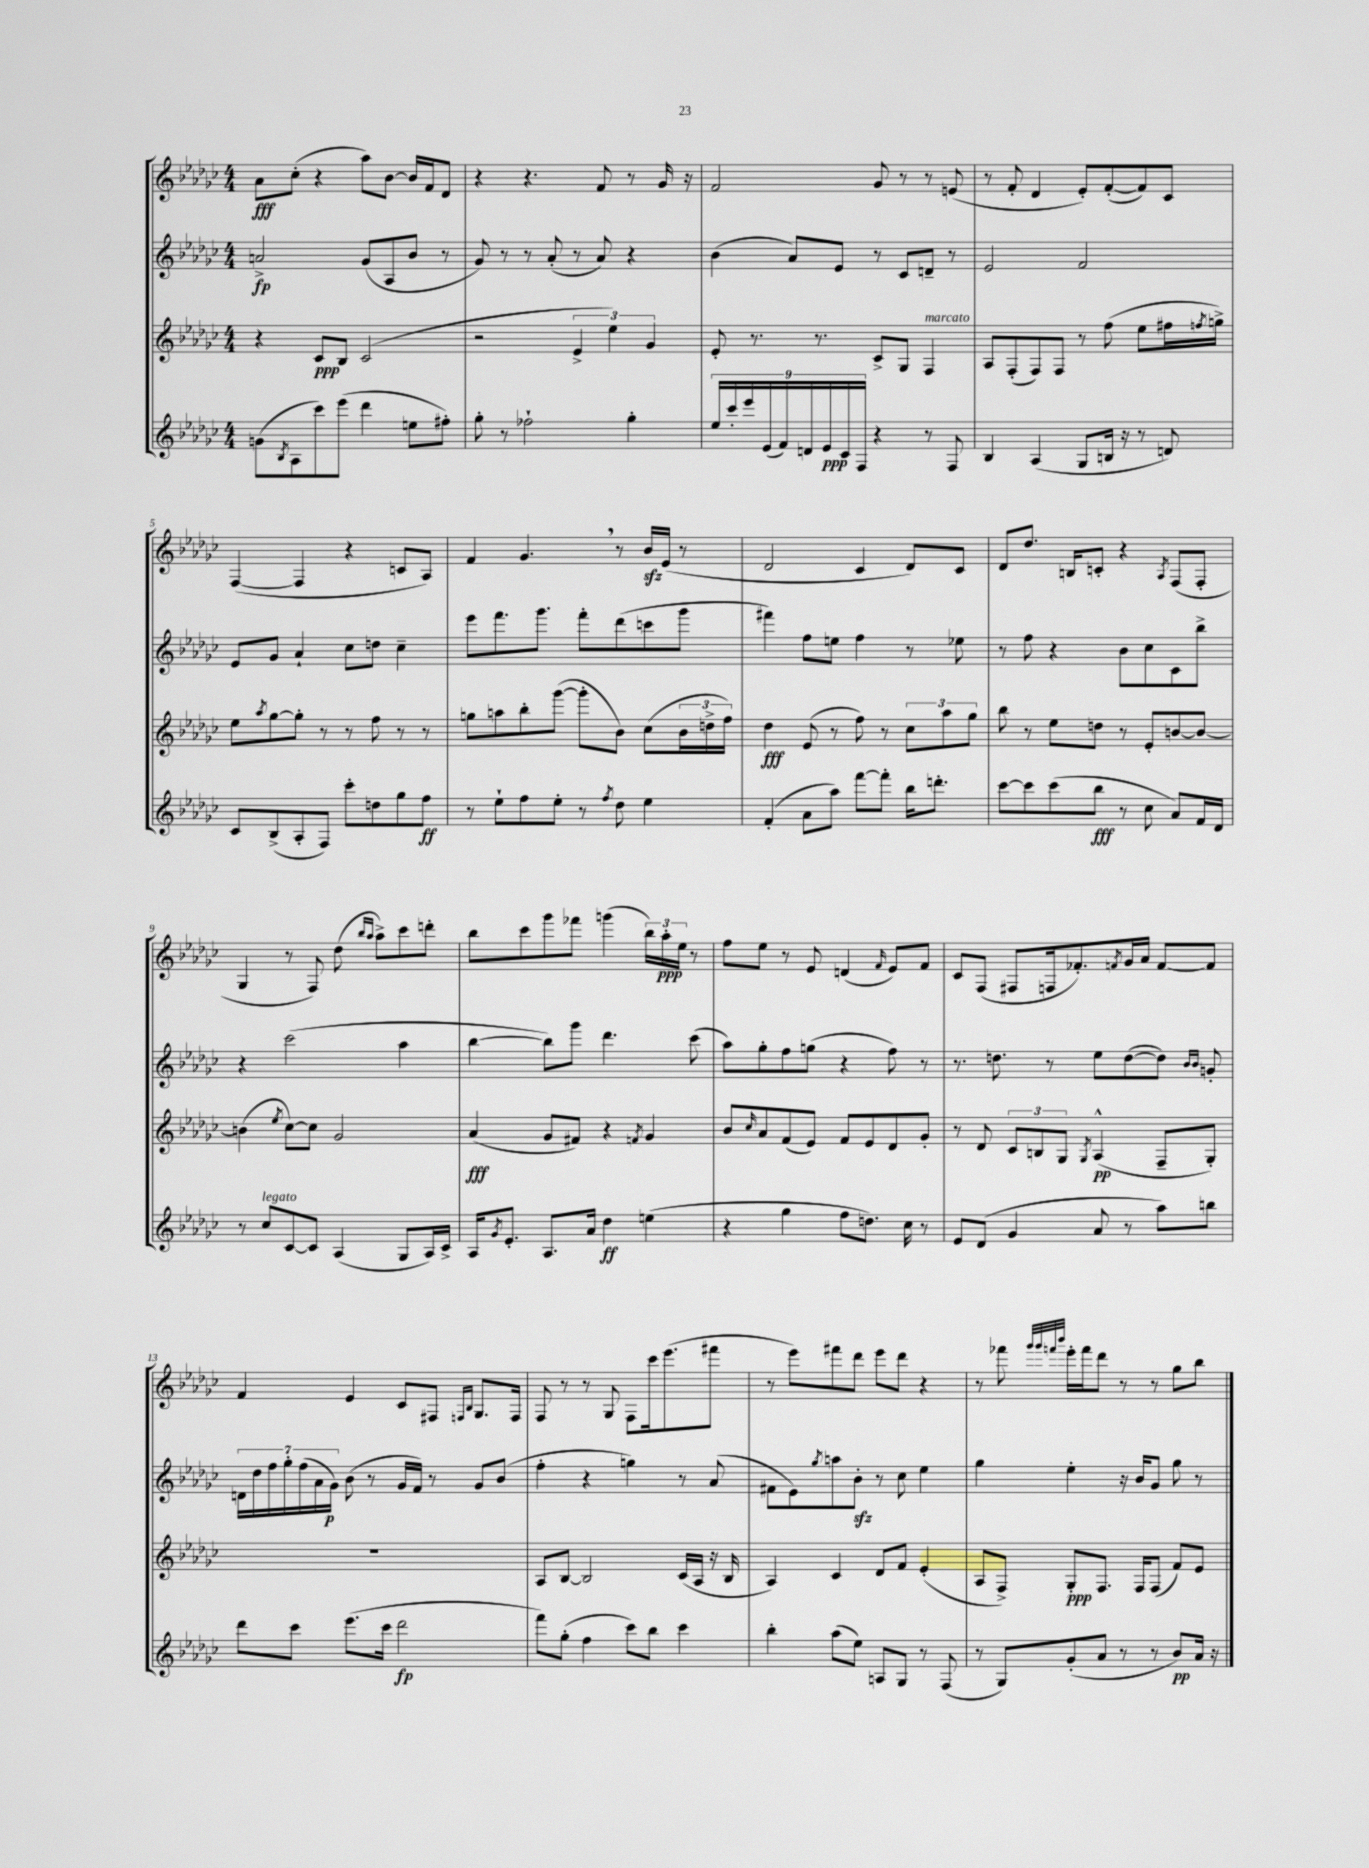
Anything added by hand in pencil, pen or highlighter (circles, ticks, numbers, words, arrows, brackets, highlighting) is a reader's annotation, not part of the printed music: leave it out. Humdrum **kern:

**kern	**kern	**kern	**kern
*staff4	*staff3	*staff2	*staff1
*clefG2	*clefG2	*clefG2	*clefG2
*k[b-e-a-d-g-c-]	*k[b-e-a-d-g-c-]	*k[b-e-a-d-g-c-]	*k[b-e-a-d-g-c-]
*M4/4	*M4/4	*M4/4	*M4/4
(8g	4r	2a^	8a-
8qB-	.	.	.
8A-	.	.	(8cc-'
8ccc-)	8c-	.	4r
(8eee-	8B-	.	.
4ddd-	(2c-	(8g-	8aa-)
.	.	8A-	[8b-
8ee	.	8b-	16b-]
.	.	.	16f
8ff#')	.	8r	8d-
=	=	=	=
8gg-'	2r	8g-)	4r
8r	.	8r	.
2ff-`	.	8r	4.r
.	.	(8a-'	.
.	6e-^	8r	.
.	.	8a-)	8f
.	6ee-)	.	.
4gg-'	.	4r	8r
.	6g-	.	.
.	.	.	16g-
.	.	.	16r
=	=	=	=
18ee-	8e-'	(4b-	2f
18ccc-'	.	.	.
18eee-	.	.	.
.	8.r	.	.
(18e-	.	.	.
18f)	.	.	.
.	.	8a-)	.
18d	.	.	.
.	8.r	.	.
18e-	.	.	.
.	.	8e-	.
18c-	.	.	.
18F	.	.	.
4r	8c-^	8r	8g-
.	8G-	8c-	8r
8r	4F	8d~	8r
8F	.	8r	(8e
=	=	=	=
4B-	8A-	2e-	8r
.	(8F'	.	8f'
(4A-	8F)	.	4d-
.	8F	.	.
8G-	8r	2f	8e-')
16B	(8ff	.	([8f'
16r	.	.	.
8r	8ee-	.	8f])
8d)	16ff#	.	8c-
.	8qff	.	.
.	16gg^)	.	.
=	=	=	=
8c-	8ee-	8e-	([4F
.	8qaa-	.	.
(8B-^	[8gg-	8g-	.
8A-'	8gg-']	4a-`	4F]
8F)	8r	.	.
8ccc-'	8r	8cc-	4r
8dd	8ff	8dd	.
8gg-	8r	4cc-~	8c
8ff	8r	.	8A-)
=	=	=	=
8r	8gg	8eee-	4f
8ee-`	8aa	8.fff	.
8ff	8bb-'	.	4.g-
.	.	8.ggg-	.
8ee-'	([8ggg-	.	.
8r	8ggg-']	8fff'	.
8qff	.	.	.
8dd-	8b-)	(8ddd-	8r
4ee-	(8cc-	8ccc	16b-
.	.	.	(16e-
.	24b-	8ggg-	8r
.	24dd^	.	.
.	24ff)	.	.
=	=	=	=
(4f'	4dd-	4fff#)	2d-
8a-	(8e-	8ff	.
8aa-)	8r	8ee	.
[8fff	8ff)	4ff	4c-
8fff']	8r	.	.
16bb-	12cc-	8r	8d-)
8.ddd'	.	.	.
.	12aa-	.	.
.	.	8ee-	8c-
.	12gg-	.	.
=	=	=	=
[8ccc-	8bb-	8r	8d-
8ccc-]	8r	8ff	8.dd-
(8ccc-	8ee-	4r	.
.	.	.	16B
8bb-	8dd	.	8c'
8r	8r	8b-	4r
8cc-	8e-'	8cc-	.
.	.	.	8qA-
8a-)	[8b	8c-	(8F
16f	8b_	8bb-^	8F'
16d-	.	.	.
=	=	=	=
8r	(4b]	4r	4G-
8cc-	.	.	.
.	8qee-	.	.
[8c-	[8cc-)	(2ccc-	8r
8c-]	8cc-]	.	8F)
(4A-	2g-	.	(8dd-
.	.	.	16qqbb-
.	.	.	16qqaa-
.	.	.	8aa-^)
8G-	.	4aa-	8ccc-
16A-)	.	.	8ddd'
16c-^	.	.	.
=	=	=	=
16A-	(4a-	[4bb-	8bb-
8qg-	.	.	.
8.e-'	.	.	.
.	.	.	8ccc-
8.A-	8g-	8bb-])	8ggg-
.	8f#)	8ggg-	8fff-
16a-	.	.	.
4dd-	4r	4.ddd-	(4ggg
.	8qf	.	.
(4ee	4g-	.	24bb-)
.	.	.	24aa-'
.	.	.	24ee-
.	.	(8ccc-	8r
=	=	=	=
4r	8b-	8aa-)	8ff
.	16qqcc-	.	.
.	8a-	8gg-'	8ee-
4gg-	(8f	8ff	8r
.	8e-)	(8gg	8e-
8ff	8f	4r	(4d
8.dd)	8e-	.	.
.	.	.	16qqf
.	8d-	8ff)	8e-)
16cc-	.	.	.
8r	8g-'	8r	8f
=	=	=	=
8e-	8r	8.r	8c-
(8d-	8d-	.	(8F
.	.	8.dd	.
4g-	12c-	.	8F#
.	12B	.	.
.	.	8r	16F
.	12G-	.	.
.	.	.	8.f-')
.	8qG-	.	.
8a-	(4A-^^	8ee-	.
.	.	.	8qf
8r	.	([8dd	16g-
.	.	.	16a-
8aa-)	8F~	8dd])	[8f
.	.	16qqb-	.
.	.	16qqb-	.
8bb	8G-')	8g'	8f]
=	=	=	=
8ddd-	1r	28d	4f
.	.	28dd-	.
.	.	28ff	.
.	.	28gg-'	.
8ccc-	.	.	.
.	.	(28ff	.
.	.	28a-	.
.	.	28g-)	.
(8.eee-	.	(8b-	4e-
.	.	8r	.
16ccc-	.	.	.
2ddd-	.	16g-	8c-
.	.	16f)	.
.	.	8r	8F#
.	.	.	16qqF
.	.	.	16qqB-
.	.	8g-	8.G-
.	.	(8b-	.
.	.	.	16F
=	=	=	=
8fff)	8A-	4ff'	8F
(8gg-'	[8B-	.	8r
4ff	2B-]	4r	8r
.	.	.	8G-
8ccc-)	.	4gg)	8F
8bb-	.	.	16ccc-
.	.	.	(8.eee-
4ccc-	(16c-	8r	.
.	16A-	.	.
.	16r	(8a-	8fff#
.	16B-	.	.
=	=	=	=
4bb-'	4A-)	8f#	8r
.	.	8e-)	8eee-)
.	.	8qgg-	.
(8aa-	4c-	8aa	8fff#
8ee-)	.	8b-'	8ddd-
8A	8d-	8r	8eee-
8G-	8f	8cc-	8ddd-
8r	(4e-'	4ee-	4r
(8F	.	.	.
=	=	=	=
8r	8A-	4gg-	8r
8G-)	8F^)	.	8fff-
.	.	.	32qqggg-
.	.	.	32qqggg-
.	.	.	32qqfff
.	.	.	32qqbbb-
(8g-'	8G-'	4ee-'	16eee-'
.	.	.	16fff
8a-	8.F	.	8ddd-
8r	.	16r	8r
.	16F	16b-	.
8r	(8F	8g-	8r
8b-)	8f)	8gg-	8gg-
16a-	8e-	8r	8bb-
16r	.	.	.
==	==	==	==
*-	*-	*-	*-
